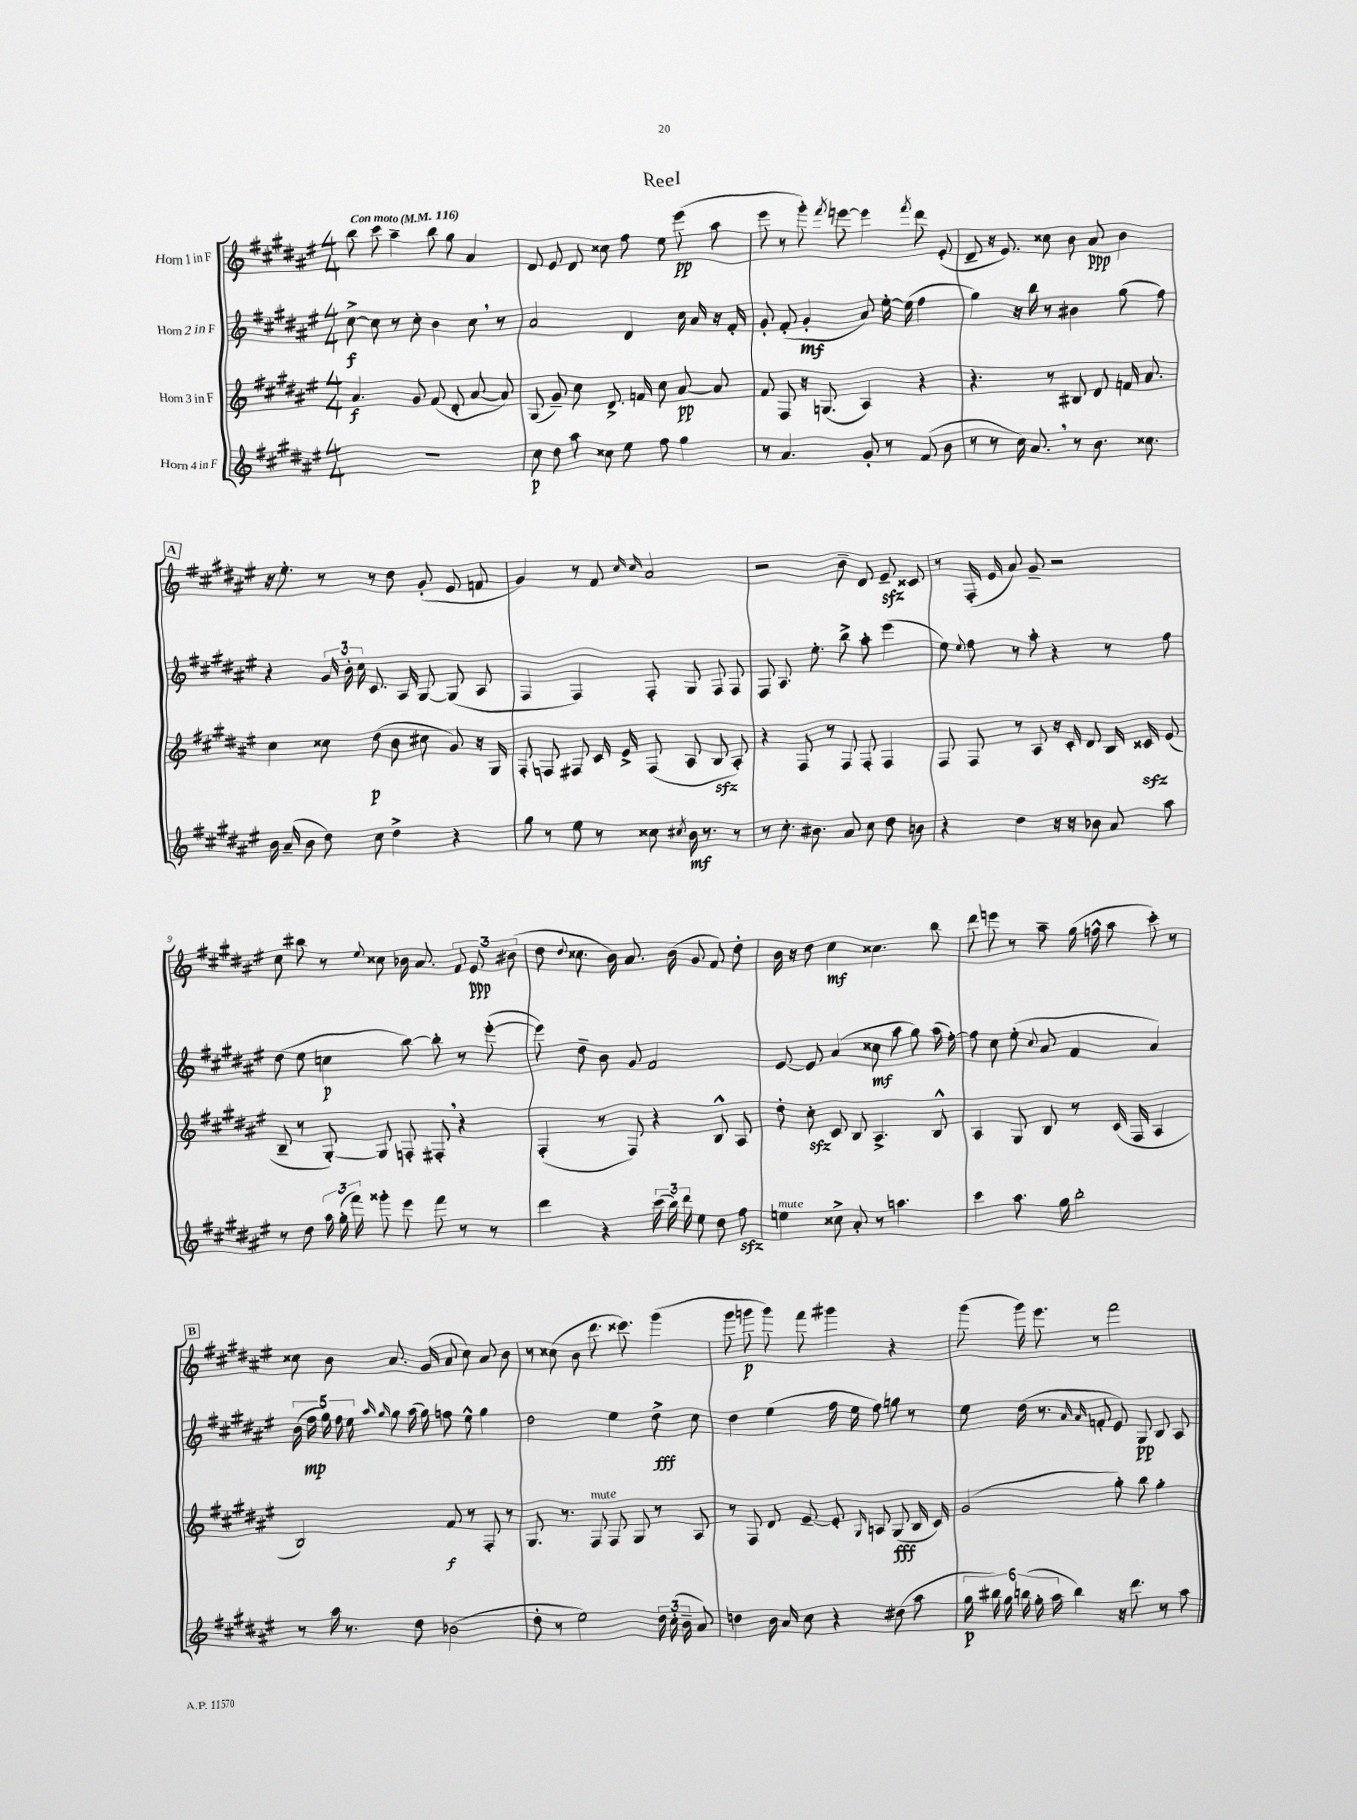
\header { title = "Reel" }
<<
\new StaffGroup <<
\new Staff = "s0" \with { instrumentName = "Horn 1 in F" } {
    \clef treble \key fis \major \numericTimeSignature \time 4/4 \tempo "Con moto" 4 = 116
    \autoBeamOff b''8 cis'''8 ais''4-- b''8 gis''8 ais'4 |
    dis'8 eis'8 dis'8 cisis''8 fis''8 eis''8 eis'''8\pp( ais''8 |
    eis'''8 r8 gis'''8-.) \acciaccatura { fis'''8 } e'''8~ e'''4 \acciaccatura { fis'''8 } dis'''8 eis'8-.( |
    dis'8-- r16 eis'8.) cisis''8 b'8 ais'8\ppp b'4 |
    \mark \markup { \box "A" } r16 eis''8.-. r8 r8 dis''8 gis'8-.( eis'8 f'8 |
    gis'4) r8 fis'8 \grace { cis''16 cis''16 } ais'2 |
    r2 b'8-- dis'8 eis'8--\sfz cisis'8 |
    r8 fis16-.( eis'16 ais'8) gis'8-- r2 |
    cis''8 bis''8 r8 \appoggiatura { eis''8 } cisis''8 bes'16 ais'8. \tuplet 3/2 { fis'8 eis'8\ppp bis'8( } |
    dis''8 \appoggiatura { dis''8 } cisis''8. b'16) ais'8. b'16( gis'8 fis'8) dis''8-. |
    b'16 r16 dis''8 cis''4\mf cisis''4. b''8 |
    dis'''8 e'''8 r8 ais''8-- gis''16( f''16-^ ais''8 cis'''8-.) r8 |
    \mark \markup { \box "B" } cisis''8 b'8 ais'8. gis'16( ais'8 cisis''8) ais'8 b'8 |
    r8 cisis''8( b'8 dis'''8. cisis'''8.) gis'''4( |
    gis'''8 g'''8\p g'''8) fis'''8 gis'''4 r4 |
    gis'''8( gis'''16) eis'''8. r8 fis'''2 \bar "|." |
}
\new Staff = "s1" \with { instrumentName = "Horn 2 in F" } {
    \clef treble \key fis \major \numericTimeSignature \time 4/4
    \autoBeamOff cis''8~->\f cis''8 r8 cis''8-. b'4 cis''8 \breathe r8 |
    ais'2 dis'4 cis''16 ais'16 r16 fis'16-. |
    gis'8-. fis'8-.( gis'4-.\mf ais'8) eis''16~-. eis''16( fis''4 |
    gis''4) r16 b''16 r8 bis'4 gis''8( fis''8) |
    \mark \markup { \box "A" } r4 \tuplet 3/2 { gis'16 b'16-. cis''16 } cis'8. ais16 gis8~ gis8( ais8 |
    fis4 fis4) fis8-. gis8 fis8 fis8 |
    fis8 ais8. eis''8.-. b''8-> ais''8-. eis'''4( |
    eis''8) \appoggiatura { eis''8 } fis''8 r8 ais''8-. r4 r8 fis''8 |
    dis''8( eis''8 c''4\p b''8~) b''8-. r8 eis'''8~-.( |
    eis'''8) dis''8-- b'8 gis'8 fis'2 |
    eis'8~ eis'8 ais'4( cisis''8\mf ais''8 gis''8) ais''16( fis''16~-.) |
    fis''8 cis''8 eis''8-.( \appoggiatura { cis''8 } ais'8 fis'4 ais'4) |
    \mark \markup { \box "B" } \tuplet 5/4 { b'16( fis''16\mp gis''16) fis''16 eis''16 } \grace { ais''16 gis''16 } gis''8 ais''16( gis''16) f''8 eis''8-^ gis''4 |
    dis''2 eis''4 dis''8->\fff cis''8 |
    dis''4 eis''4( fis''16 eis''16 fis''8) g''8 r8 |
    eis''8 dis''16( r8. \grace { ais'16 ais'16 } f'8-. eis'8) gis8\pp b8 ais8 \bar "|." |
}
\new Staff = "s2" \with { instrumentName = "Horn 3 in F" } {
    \clef treble \key fis \major \numericTimeSignature \time 4/4
    \autoBeamOff ais'4.\f gis'8 fis'8( dis'8-. ais'8~ ais'8) |
    gis8( gis'8--) cis''8 dis'8.-> f'16 cis''8 ais'8~\pp ais'8 |
    fis'8 fis8 r16 g8.( ais4) r4 |
    r4. r8 bis8 dis'8 f'16 ais'8. |
    \mark \markup { \box "A" } cis''4 cisis''8 dis''8\p( b'8 cis''8 gis'8) r16 gis16 |
    fis8-. f8 fis8 cis'16 eis'16-> fis8( ais8 b8\sfz ais8-.) |
    r4 fis8 r8 fis8 fis8-. fis4 |
    fis8 fis8 r8 ais8 r16 cis'16-. dis'8 b16 cisis'16\sfz eis'8( |
    b8-- r8 gis8~-.) gis8 f8-. fis8-. \breathe r4 |
    fis4-.( r8 fis8) r4 b8-^ ais8 |
    dis''8-. cis''8-.\sfz cis'8 b8 ais4.-> b8-^ |
    ais4 gis8 b8 r8 cis'16( fis16 ais4 |
    \mark \markup { \box "B" } b2) fis'8\f r8 fis8-. r8 |
    gis8. r8. fis8^\markup { \italic "mute" } fis8 gis8 r8 ais8 |
    r8 fis8 dis'8 eis'8~-- eis'8-. \grace { gis16 } a8 gis8\fff( b16 cis'16) |
    gis'2( gis''8-.) b''8 gis''4-. \bar "|." |
}
\new Staff = "s3" \with { instrumentName = "Horn 4 in F" } {
    \clef treble \key fis \major \numericTimeSignature \time 4/4
    \autoBeamOff R1 |
    cis''8\p dis''8 ais''8 cisis''8 eis''8 fis''8 gis''4 |
    r8 ais'4. gis'8-. r8 fis'8( b'8 |
    r8 r8 cis''16) ais'8. \breathe r8 b'8. cisis''8. |
    \mark \markup { \box "A" } b'16 ais'16--( b'8 dis''8) cis''8 dis''4-> r4 |
    gis''8 r8 eis''8 r8 cisis''8 \acciaccatura { cis''8 } b'16\mf r8. r8 |
    r8 cis''8.-. bis'8. ais'8 cis''8 dis''8 b'8 |
    r4 dis''4 r16 r16 bes'8 ais'8 ais''8 |
    r8 dis''8 \tuplet 3/2 { ais''16 gis''16-.( fis'''16) } gisis'''8-. eis'''8 fis'''8 r8 r8 |
    dis'''4 r4 \tuplet 3/2 { cis'''16( b''16) dis'''16 } eis''8 dis''8 fis''8\sfz |
    e''4^\markup { \italic "mute" } cisis''8-> ais'8-. r8 a''4. |
    cis'''4 ais''8. gis''16 b''2-. |
    \mark \markup { \box "B" } r8 ais''16 r8. dis''8 bes'2( |
    dis''8-. r8 eis''2) \tuplet 3/2 { dis''16 cis''16-.( b'16-- } ais'8) |
    d''4 b'16 ais'16 cis''8 r4 dis''8( ais''8 |
    \tuplet 6/4 { gis''16\p bis''16) gis''16 b''16( gis''16-. ais''16 } b''4) r16 dis'''8. r8 ais''8 \bar "|." |
}
>>
>>
